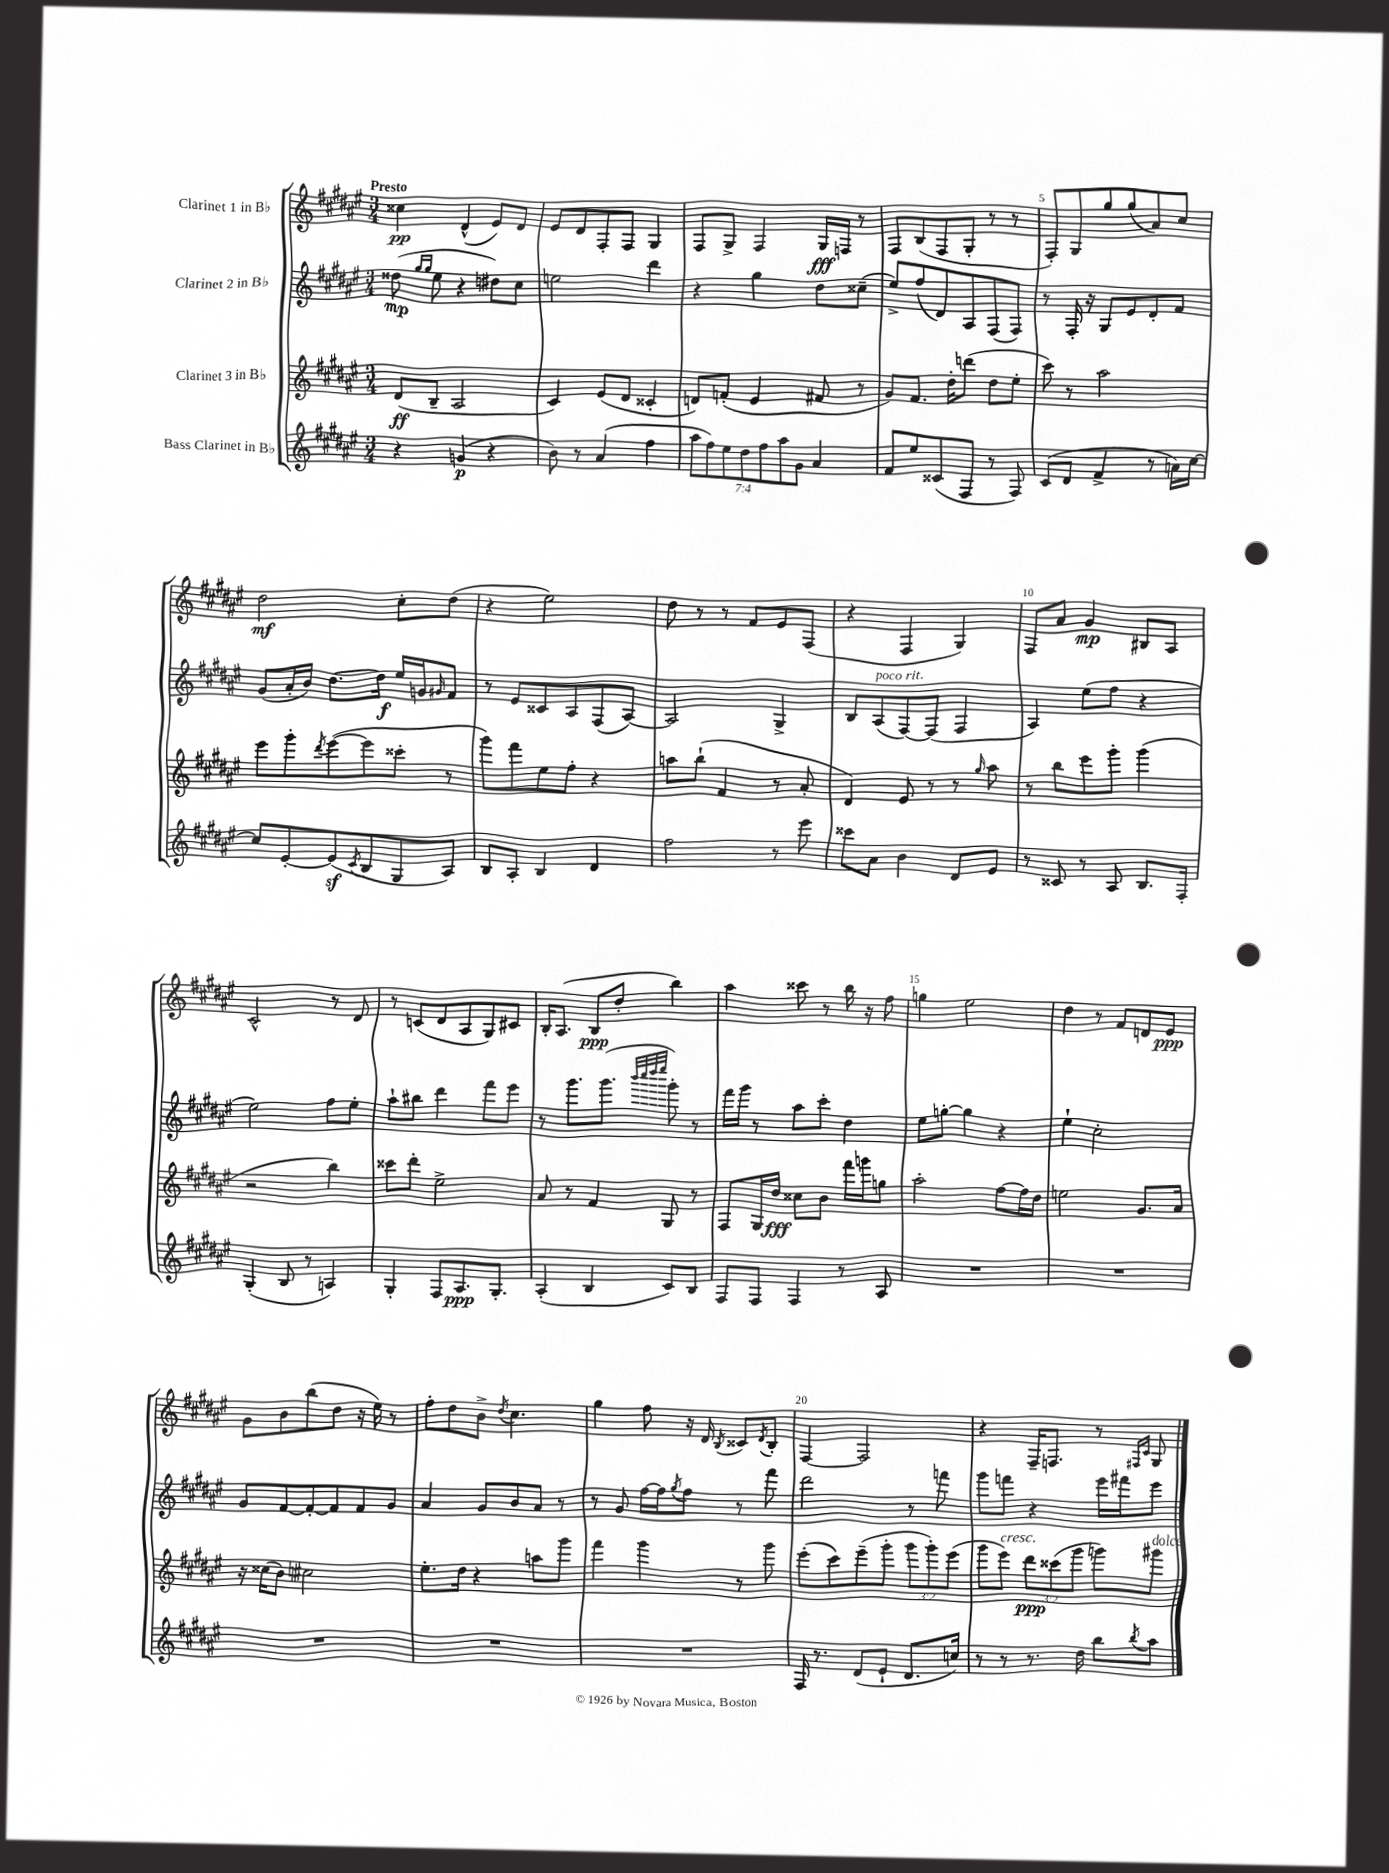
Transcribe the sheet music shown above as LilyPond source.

<<
\new StaffGroup <<
\new Staff = "s0" \with { instrumentName = "Clarinet 1 in Bb" } {
    \clef treble \key fis \major \numericTimeSignature \time 3/4 \tempo "Presto"
    cisis''4\pp dis'4-^( eis'8) dis'8 |
    eis'8 dis'8 fis8-. fis8 gis4 |
    fis8 gis8-> fis4 gis16\fff f16 r8 |
    fis8 b8( fis8 gis8-. r8 r8 |
    fis8-.) gis8 gis''8 gis''8( ais'8) cis''8 |
    dis''2\mf cis''8-. dis''8( |
    r4 eis''2) |
    dis''8 r8 r8 fis'8 eis'8 fis8( |
    r4 fis4 gis4) |
    fis8 ais'8 gis'4\mp bis8 ais8 |
    cis'2-^ r8 dis'8 |
    r8 c'8( dis'8 ais8 gis8) cis'8 |
    b16-. ais8.( b8\ppp dis''8-. b''4) |
    ais''4 cisis'''8 r8 b''16 r16 fis''8 |
    g''4 eis''2 |
    dis''4 r8 fis'8 d'8 eis'8\ppp |
    gis'8 b'8 b''8( dis''8 r16 eis''16) r8 |
    fis''8-. dis''8 b'8-> \acciaccatura { dis''8 } cis''4. |
    gis''4 fis''8 r16 dis'16 \acciaccatura { b8 } cisis'8 \acciaccatura { dis'8 } b8-. |
    fis4~ fis2 |
    r4 fis16-- f8. r8 \grace { fis16 cis'16 } gis8 \bar "|." |
}
\new Staff = "s1" \with { instrumentName = "Clarinet 2 in Bb" } {
    \clef treble \key fis \major \numericTimeSignature \time 3/4
    disis''8\mp( \grace { gis''16 gis''16 } eis''8 r4 dis''8) cis''8 |
    e''2 dis'''4 |
    r4 gis''4 dis''8 cisis''8--( |
    eis''8->) fis''8( dis'8) ais8 fis8( fis8) |
    r8 fis16-. r16 gis8 eis'8 dis'8-. fis'8 |
    gis'8( ais'16-. b'16) dis''8.~ dis''16\f eis''16 g'16 \grace { gis'16 } fis'8 |
    r8 eis'8 cisis'8 ais8 fis8( ais8~) |
    ais2 gis4-> |
    b8 ais8^\markup { \italic "poco rit." }( fis8~) fis8( fis4 |
    ais4) eis''8( fis''8 r4 |
    eis''2) fis''8 eis''8-. |
    ais''8-! bis''8 dis'''4 fis'''8 eis'''8 |
    r8 gis'''8. gis'''8.( \grace { b'''32 cis''''32 dis''''32 eis''''32 } gis'''8-.) r8 |
    fis'''16 gis'''16 r8 ais''8 cis'''8-. dis''4 |
    eis''8 g''8~-. g''4 r4 |
    eis''4-! cis''2-. |
    gis'8 fis'8~ fis'8~-. fis'8 fis'8 gis'8 |
    ais'4 gis'8 b'8 ais'8 r8 |
    r8 gis'8 fis''16~ fis''16 \acciaccatura { gis''8 } fis''8 r8 fis'''8 |
    dis'''2 r8 f'''8 |
    gis'''8 f'''8 r4 eis'''16 fis'''16 eis'''8 \bar "|." |
}
\new Staff = "s2" \with { instrumentName = "Clarinet 3 in Bb" } {
    \clef treble \key fis \major \numericTimeSignature \time 3/4 \override Staff.TupletNumber.text = #tuplet-number::calc-fraction-text
    dis'8\ff( b8-- ais2 |
    cis'4) eis'8( dis'8 cisis'4-. |
    d'8) f'8-.( eis'4 fis'8 r8 |
    gis'8) fis'8. dis''16-. d'''8( dis''8 eis''8-. |
    cis'''8) r8 ais''2 |
    eis'''8 gis'''8-. \acciaccatura { dis'''8 } eis'''8~( eis'''8 cisis'''8-. r8 |
    gis'''8) fis'''8 eis''8 fis''8-. r4 |
    a''8 b''8-!( fis'4 r8 ais'8-. |
    dis'4) eis'8 r8 r8 \grace { gis''16 } ais''8 |
    r8 b''8 eis'''8 gis'''8-. gis'''4( |
    r2 b''4) |
    cisis'''8 dis'''8-. eis''2-> |
    ais'8 r8 fis'4 gis8 r8 |
    fis8 gis16 dis''16\fff cisis''8 b'8 fis'''16 g'''16 g''8 |
    ais''2-. fis''8~ fis''16 dis''16 |
    e''2 gis'8. ais'16 |
    r16 cisis''16( b'8) cis''2 |
    eis''8.-. dis''16 r4 a''8 gis'''8 |
    fis'''4 gis'''4 r8 gis'''8 |
    eis'''8-.( cis'''8) eis'''8--( gis'''8-. \tuplet 3/2 { gis'''8 gis'''8-.) eis'''8( } |
    gis'''8 eis'''8^\markup { \italic "cresc." }) \tuplet 3/2 { dis'''8\ppp cisis'''8( gis'''8 } g'''8) gis'''8^\markup { \italic "dolce" } \bar "|." |
}
\new Staff = "s3" \with { instrumentName = "Bass Clarinet in Bb" } {
    \clef treble \key fis \major \numericTimeSignature \time 3/4 \override Staff.TupletNumber.text = #tuplet-number::calc-fraction-text
    r4 g'4\p( r4 |
    b'8) r8 ais'4( fis''4 |
    \tuplet 7/4 { ais''8 fis''8) eis''8 dis''8 fis''8 ais''8 gis'8 } ais'4 |
    fis'8 eis''8 cisis'8( fis8 r8 fis8) |
    cis'8( dis'8 fis'4-> r8 a'16) cis''16~ |
    cis''8 eis'8~-. eis'8\sf( \acciaccatura { cis'8 } b8 gis8 ais8) |
    b8 ais8-. b4 dis'4 |
    fis''2 r8 eis'''8 |
    cisis'''8 ais'8 b'4 dis'8 eis'8 |
    r8 cisis'8 r8 ais8 b8. fis16-. |
    gis4-.( b8 r8 a4) |
    gis4-. fis8 ais8.\ppp gis8.-. |
    ais4-.( b4 cis'8) b8 |
    fis8 fis8 fis4 r8 ais8 |
    R2. |
    R2. |
    R2. |
    R2. |
    R2. |
    fis16 r8. dis'8( eis'8-! dis'8. c''16) |
    r8 r8 r8. dis''16 b''8 \acciaccatura { b''8 } ais''8 \bar "|." |
}
>>
>>
\layout { \context { \Score \override BarNumber.break-visibility = ##(#f #t #t) barNumberVisibility = #(every-nth-bar-number-visible 5) } }
